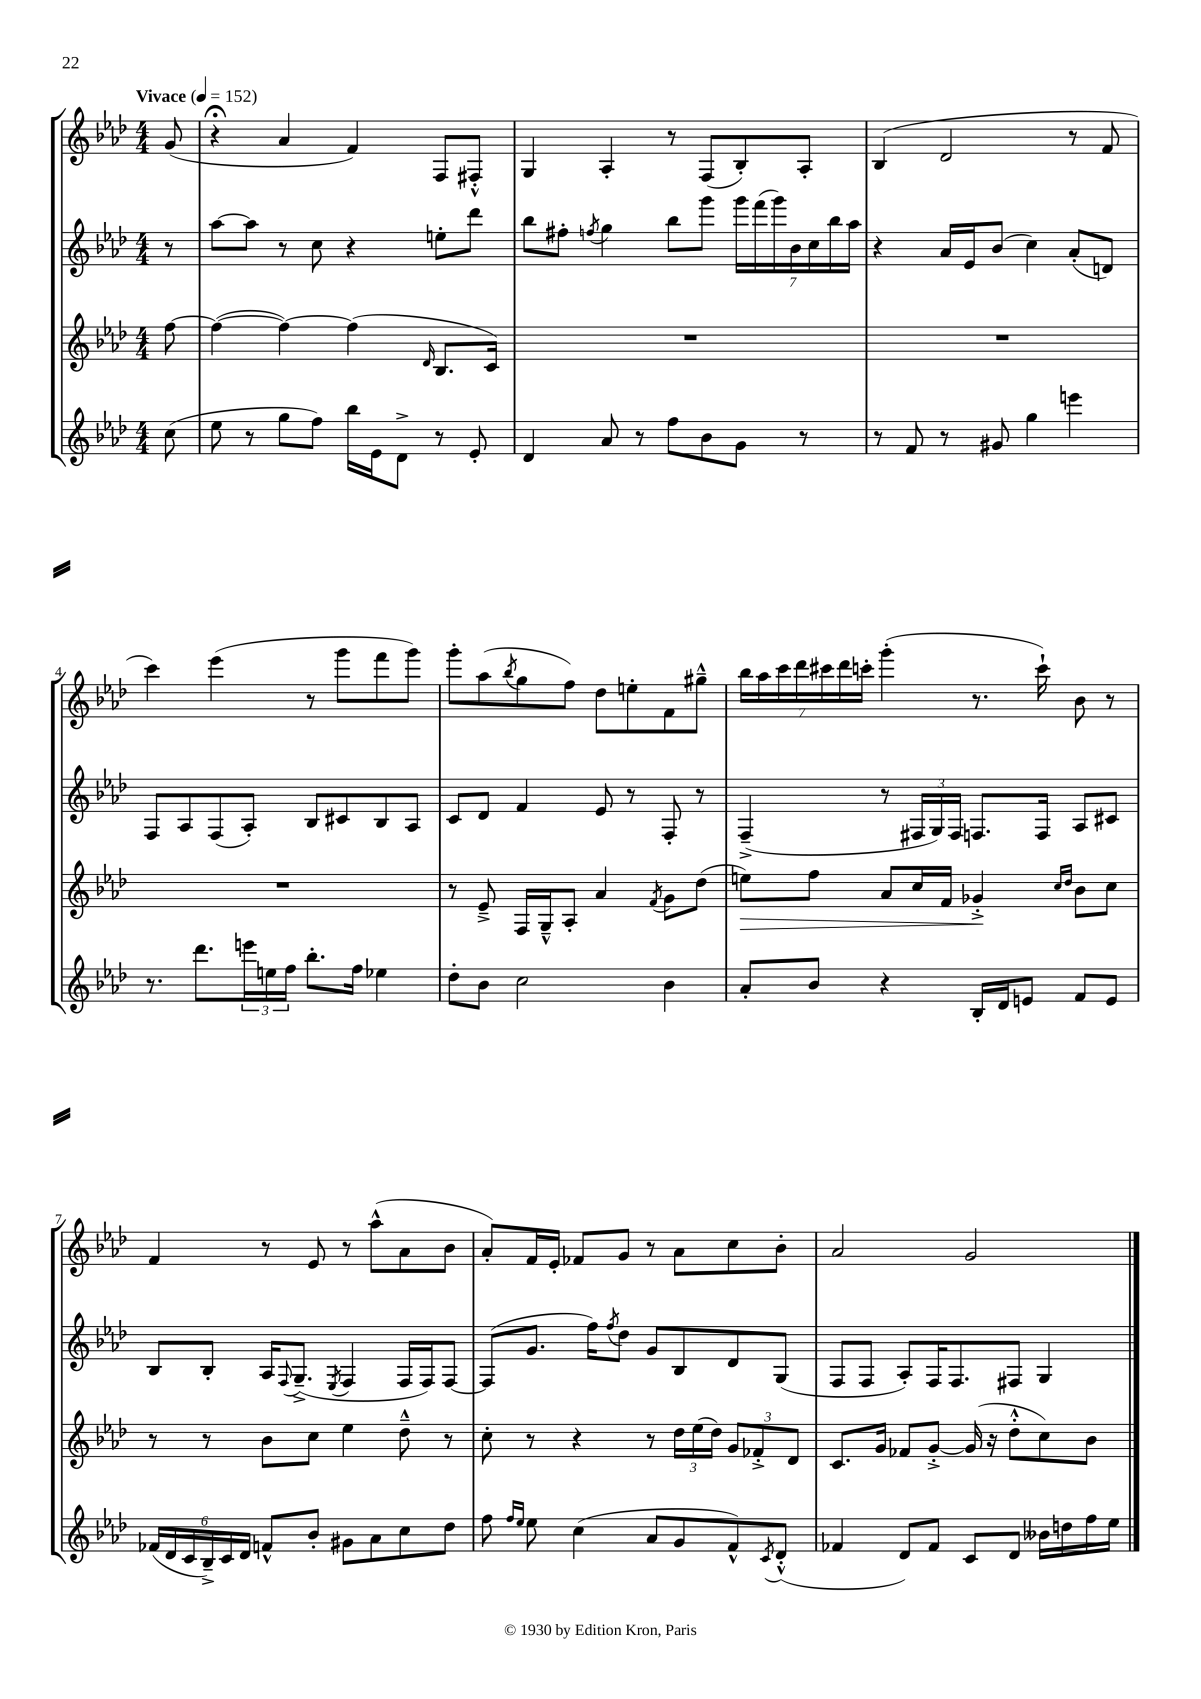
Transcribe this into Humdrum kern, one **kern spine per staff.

**kern	**kern	**kern	**kern
*staff4	*staff3	*staff2	*staff1
*clefG2	*clefG2	*clefG2	*clefG2
*k[b-e-a-d-]	*k[b-e-a-d-]	*k[b-e-a-d-]	*k[b-e-a-d-]
*M4/4	*M4/4	*M4/4	*M4/4
*MM152	*MM152	*MM152	*MM152
(8cc	[8ff	8r	(8g
=	=	=	=
8ee-	(4ff_	[8aa-	4r;
8r	.	8aa-]	.
8gg	4ff_)	8r	4a-
8ff)	.	8cc	.
16bb-	(4ff]	4r	4f)
16e-	.	.	.
8d-^	.	.	.
.	16qqd-	.	.
8r	8.B-	8ee'	8F
8e-'	.	8ddd-	8F#'^^
.	16c)	.	.
=	=	=	=
4d-	1r	8bb-	4G
.	.	8ff#'	.
.	.	8qff	.
8a-	.	4gg	4A-'
8r	.	.	.
8ff	.	8bb-	8r
8b-	.	8ggg	(8F
8g	.	28ggg	8B-')
.	.	(28fff	.
.	.	28ggg)	.
.	.	28b-	.
8r	.	.	8A-'
.	.	28cc	.
.	.	28bb-	.
.	.	28aa-	.
=	=	=	=
8r	1r	4r	(4B-
8f	.	.	.
8r	.	16a-	2d-
.	.	16e-	.
8g#	.	(8b-	.
4gg	.	4cc)	.
4eee	.	(8a-'	8r
.	.	8d)	8f
=	=	=	=
8.r	1r	8F	4ccc)
.	.	8A-	.
8.ddd-	.	.	.
.	.	(8F	(4eee-
24eee	.	8A-')	.
24ee	.	.	.
24ff	.	.	.
8.bb-'	.	8B-	8r
.	.	8c#	8ggg
16ff	.	.	.
4ee-	.	8B-	8fff
.	.	8A-	8ggg)
=	=	=	=
8dd-'	8r	8c	8ggg'
8b-	8e-~^	8d-	(8aa-
.	.	.	8qbb-
2cc	16F	4f	8gg
.	16G~^^	.	.
.	8A-'	.	8ff)
.	4a-	8e-	8dd-
.	.	8r	8ee'
.	8qf	.	.
4b-	8g	8F'	8f
.	(8dd-	8r	8gg#~^^
=	=	=	=
8a-'	8ee)	(4F~^	28bb-
.	.	.	28aa-
.	.	.	28ccc
.	.	.	28ddd-
8b-	8ff	.	.
.	.	.	28ccc#
.	.	.	28ddd-
.	.	.	28ccc'
4r	8a-	8r	(4ggg'
.	16cc	24F#	.
.	.	24G)	.
.	16f	.	.
.	.	24F#	.
16B-'	4g-'^	8.F	8.r
16d-	.	.	.
8e	.	.	.
.	.	16F	16ccc`)
.	16qqcc	.	.
.	16qqdd-	.	.
8f	8b-	8A-	8b-
8e	8cc	8c#	8r
=	=	=	=
(24f-	8r	8B-	4f
24d-	.	.	.
24c	.	.	.
24B-~^)	8r	8B-'	.
24c	.	.	.
24d-	.	.	.
8f^^	8b-	16A-	8r
.	.	8qqF	.
.	.	(8.G~^	.
8b-'	8cc	.	8e-
.	.	8qE-	.
8g#	4ee-	4F	8r
8a-	.	.	(8aa-^^
8cc	8dd-~^^	16F	8a-
.	.	16F)	.
8dd-	8r	[8F	8b-
=	=	=	=
8ff	8cc'	(8F]	8a-')
16qqff	.	.	.
16qqee-	.	.	.
8ee-	8r	8.g	16f
.	.	.	16e-'
(4cc	4r	.	8f-
.	.	16ff)	.
.	.	8qff	.
.	.	8dd-	8g
8a-	8r	8g	8r
8g	24dd-	8B-	8a-
.	(24ee-	.	.
.	24dd-)	.	.
8f^^)	12g	8d-	8cc
.	12f-'^	.	.
8qc	.	.	.
(8d-'^^	.	(8G	8b-'
.	12d-	.	.
=	=	=	=
4f-	8.c	8F	2a-
.	.	8F	.
.	16g	.	.
8d-)	8f-	8A-')	.
8f-	[8g'^	16F	.
.	.	8.F	.
8c	(16g]	.	2g
.	16r	.	.
8d-	8dd-'^^	8F#	.
16b--	8cc)	4G	.
16dd	.	.	.
16ff	8b-	.	.
16ee-	.	.	.
==	==	==	==
*-	*-	*-	*-
